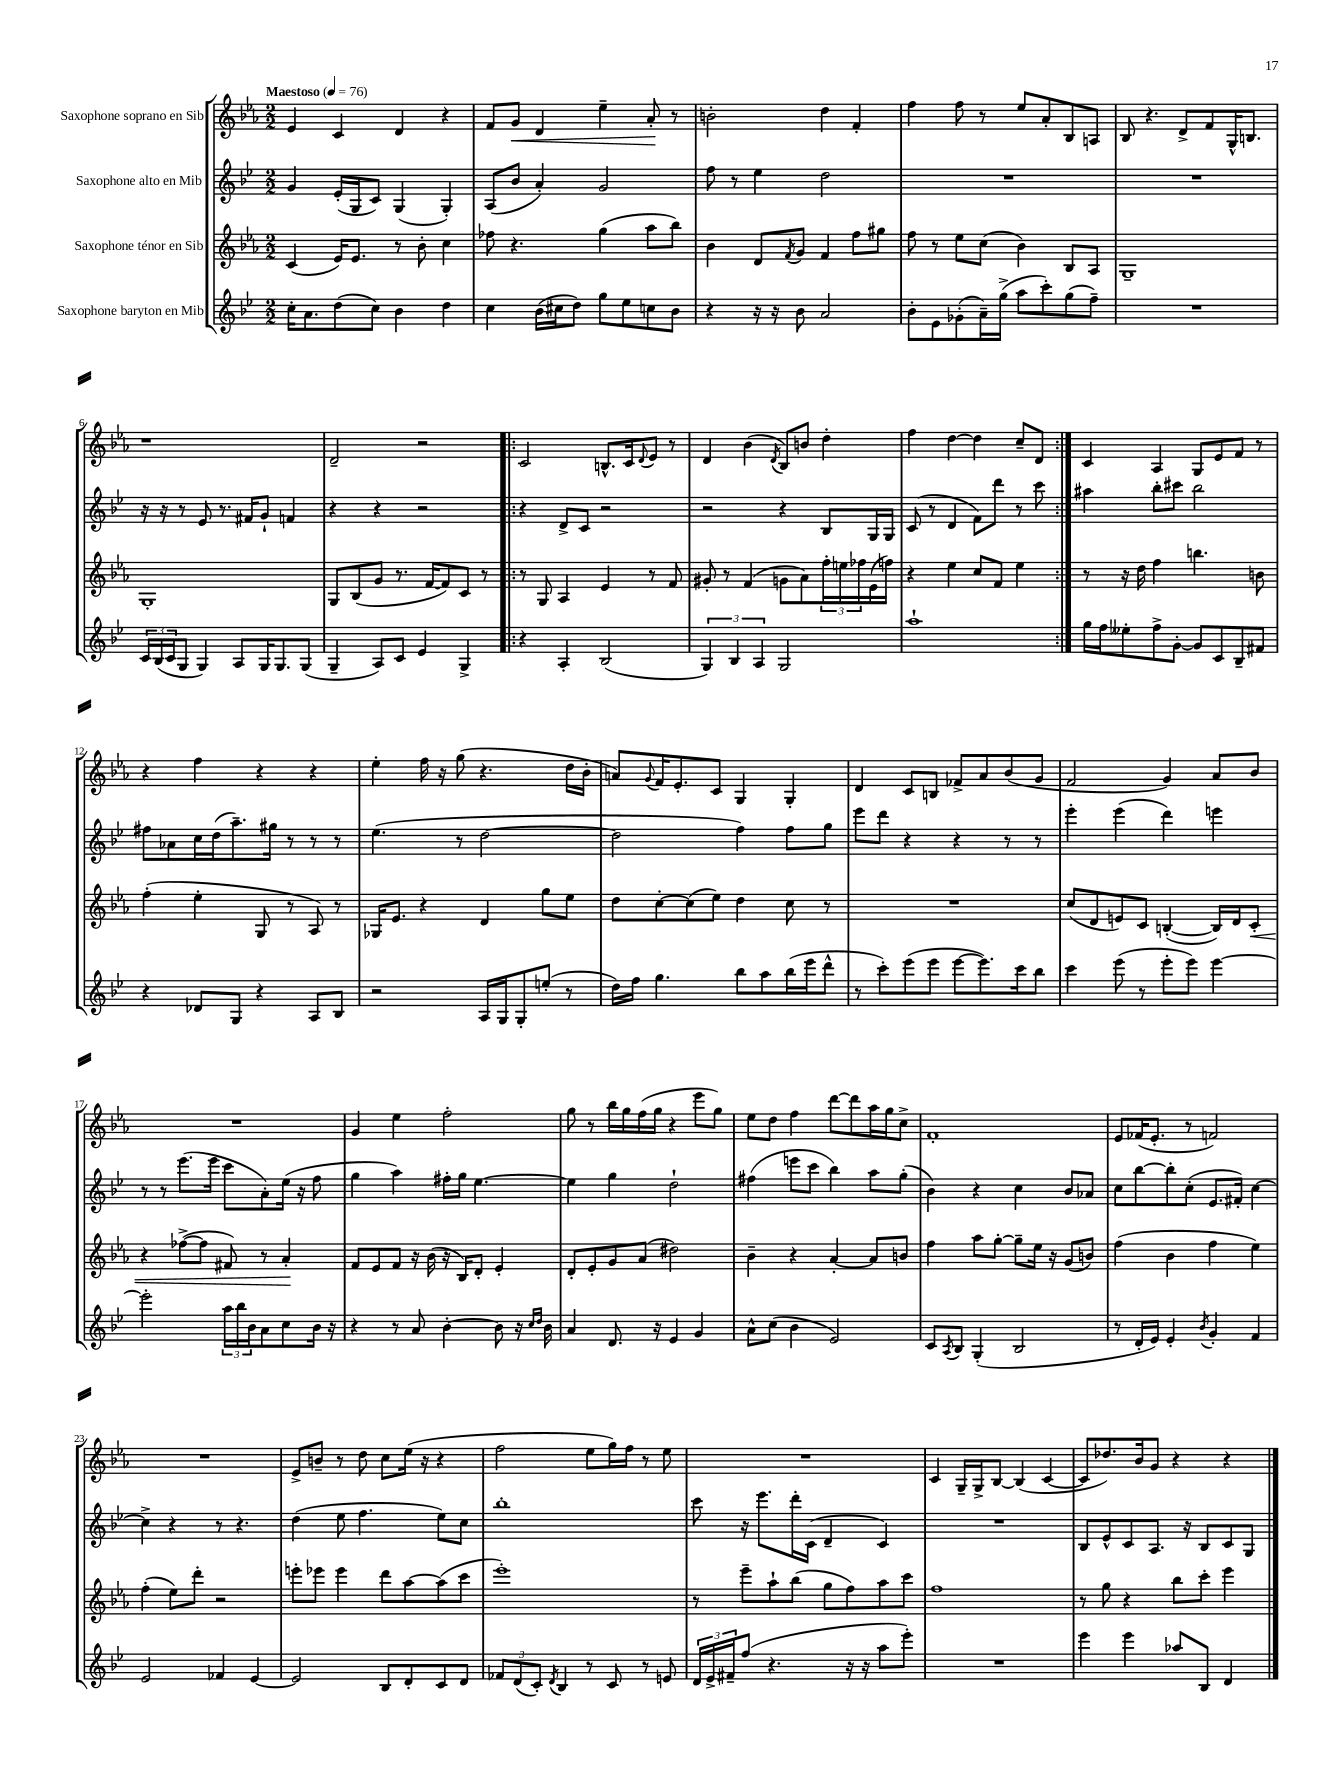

**kern	**kern	**kern	**kern
*staff4	*staff3	*staff2	*staff1
*clefG2	*clefG2	*clefG2	*clefG2
*k[b-e-]	*k[b-e-a-]	*k[b-e-]	*k[b-e-a-]
*M2/2	*M2/2	*M2/2	*M2/2
*MM76	*MM76	*MM76	*MM76
16cc'	(4c	4g	4e-
8.a	.	.	.
(8dd	16e-)	(16e-'	4c
.	8.e-	16G	.
8cc)	.	8c)	.
4b-	8r	(4G	4d
.	8b-'	.	.
4dd	4cc	4G')	4r
=	=	=	=
4cc	8ff-	(8A	8f
.	4.r	8b-	8g
(16b-	.	4a')	4d
16cc#	.	.	.
8dd)	.	.	.
8gg	(4gg	2g	4ee-~
8ee-	.	.	.
8cc	8aa-	.	8a-'
8b-	8bb-)	.	8r
=	=	=	=
4r	4b-	8ff	2b'
.	.	8r	.
16r	8d	4ee-	.
16r	.	.	.
.	8qf	.	.
8b-	8g	.	.
2a	4f	2dd	4dd
.	8ff	.	4f'
.	8gg#	.	.
=	=	=	=
8b-'	8ff	1r	4ff
8e-	8r	.	.
(8g-'	8ee-	.	8ff
16a~)	(8cc	.	8r
(16gg^	.	.	.
8aa	4b-)	.	8ee-
8ccc')	.	.	8a-'
(8gg	8B-	.	8B-
8ff~)	8A-	.	8A
=	=	=	=
1r	1G~	1r	8B-
.	.	.	4.r
.	.	.	8d^
.	.	.	8f
.	.	.	16G^^
.	.	.	8.B
=	=	=	=
24c	1G'	16r	1r
(24B-	.	.	.
.	.	16r	.
24c	.	.	.
8G	.	8r	.
4G)	.	8e-	.
.	.	8.r	.
8A	.	.	.
.	.	16f#	.
16G	.	8g`	.
8.G	.	.	.
.	.	4f	.
(8G	.	.	.
=	=	=	=
4G~	8G	4r	2d~
.	(8B-	.	.
8A)	8g	4r	.
8c	8.r	.	.
4e-	.	2r	2r
.	[16f	.	.
.	8f])	.	.
4G^	8c	.	.
.	8r	.	.
=!|:	=!|:	=!|:	=!|:
4r	8r	4r	2c
.	8G	.	.
4A'	4A-	8d^	.
.	.	8c	.
(2B-	4e-	2r	8.B^^
.	.	.	16c
.	.	.	8qqd
.	8r	.	8e-
.	8f	.	8r
=	=	=	=
6G)	8g#'	2r	4d
.	8r	.	.
6B-	.	.	.
.	(4f	.	(4b-
6A	.	.	.
.	.	.	8qd
2G	8g	4r	8B-)
.	8a-)	.	8b
.	24ff'	8B-	4dd'
.	24ee	.	.
.	24ff-	.	.
.	(16e-	16G	.
.	16ff)	16G	.
=	=	=	=
1aa`	4r	(8c	4ff
.	.	8r	.
.	4ee-	4d	[4dd
.	8cc	8f)	4dd]
.	8f	8ddd	.
.	4ee-	8r	8cc~
.	.	8ccc	8d
=:|!	=:|!	=:|!	=:|!
16gg	8r	4aa#	4c
16ff	.	.	.
8ee--'	16r	.	.
.	16dd	.	.
8ff^	4ff	8bb-'	4A-
[8g'	.	8ccc#	.
8g]	4.bb	2bb-	8G
8c	.	.	8e-
8B-~	.	.	8f
8f#	8b	.	8r
=	=	=	=
4r	(4ff'	8ff#	4r
.	.	8a-	.
8d-	4ee-'	16cc	4ff
.	.	(16dd	.
8G	.	8.aa~)	.
4r	8G	.	4r
.	.	16gg#	.
.	8r	8r	.
8A	8A-)	8r	4r
8B-	8r	8r	.
=	=	=	=
2r	16G-	(4.ee-	4ee-'
.	8.e-	.	.
.	4r	.	16ff
.	.	.	16r
.	.	8r	(8gg
16A	4d	[2dd	4.r
16G	.	.	.
8G'	.	.	.
(8ee'	8gg	.	.
8r	8ee-	.	16dd
.	.	.	16b-'
=	=	=	=
16dd)	8dd	2dd]	8a)
16ff	.	.	.
.	.	.	8qqg
4.gg	[8cc'	.	16f
.	.	.	8.e-'
.	(8cc]	.	.
.	8ee-)	.	8c
8bb-	4dd	4ff)	4G
8aa	.	.	.
(16bb-	8cc	8ff	4G'
16eee-	.	.	.
8ddd^^	8r	8gg	.
=	=	=	=
8r	1r	8eee-	4d
8ccc')	.	8ddd	.
(8eee-	.	4r	8c
8eee-	.	.	8B
[8eee-	.	4r	8f-^
8.eee-])	.	.	8a-
.	.	8r	(8b-
16ccc	.	.	.
8bb-	.	8r	8g
=	=	=	=
4ccc	(8cc	4eee-'	2f
.	8d	.	.
(8eee-	8e)	(4eee-	.
8r	8c	.	.
8eee-'	([4B'	4ddd)	4g)
8eee-)	.	.	.
[4eee-	16B])	4eee	8a-
.	16d	.	.
.	8c'	.	8b-
=	=	=	=
2eee-']	4r	8r	1r
.	.	8r	.
.	([8ff-^	(8.eee-	.
.	8ff-]	.	.
.	.	16eee-	.
24aa	8f#)	8ccc	.
24bb-	.	.	.
24b-	.	.	.
8a	8r	8a')	.
8cc	4a-'	(16ee-	.
.	.	16r	.
16b-	.	8ff	.
16r	.	.	.
=	=	=	=
4r	8f	4gg	4g
.	8e-	.	.
8r	8f	4aa)	4ee-
8a	16r	.	.
.	(16b-	.	.
[4b-'	16r	16ff#'	2ff'
.	16B-)	16gg	.
.	8d'	[4.ee-	.
8b-]	4e-'	.	.
16r	.	.	.
16qqcc	.	.	.
16qqdd	.	.	.
16b-	.	.	.
=	=	=	=
4a	8d'	4ee-]	8gg
.	8e-'	.	8r
8.d	8g	4gg	16bb-
.	.	.	16gg
.	(8a-	.	(16ff
16r	.	.	16gg
4e-	2dd#)	2dd`	4r
4g	.	.	8eee-
.	.	.	8gg)
=	=	=	=
8a^^	4b-~	(4ff#	8ee-
(8cc	.	.	8dd
4b-	4r	8eee	4ff
.	.	8ccc	.
2e-)	[4a-'	4bb-)	[8ddd
.	.	.	8ddd]
.	8a-]	8aa	16aa-
.	.	.	16gg
.	8b	(8gg'	8cc^
=	=	=	=
8c	4ff	4b-)	1f'
8qA	.	.	.
8B-	.	.	.
(4G'	8aa-	4r	.
.	[8gg'	.	.
2B-	8gg~]	4cc	.
.	16ee-	.	.
.	16r	.	.
.	(8g	8b-	.
.	8b)	8a-	.
=	=	=	=
8r	(4ff	8cc	8e-
16d'	.	[8bb-	(16f-
16e-)	.	.	8.e-'
4e-'	4b-	8bb-']	.
.	.	(8cc'	8r
8qb-	.	.	.
4g'	4ff	8.e-	2f)
.	.	16f#')	.
4f	4ee-)	[4cc	.
=	=	=	=
2e-	(4ff'	4cc^]	1r
.	8ee-)	4r	.
.	8ddd'	.	.
4f-	2r	8r	.
.	.	4.r	.
[4e-	.	.	.
=	=	=	=
2e-]	8eee'	(4dd	8e-^
.	8eee-	.	8b~
.	4eee-	8ee-	8r
.	.	4.ff	8dd
8B-	8ddd	.	8cc
8d'	[8aa-	.	(16ee-
.	.	.	16r
8c	(8aa-]	8ee-)	4r
8d	8ccc	8cc	.
=	=	=	=
12f-	1eee-')	1bb-'	2ff
(12d	.	.	.
12c')	.	.	.
8qd	.	.	.
4B-	.	.	.
8r	.	.	8ee-
8c	.	.	16gg)
.	.	.	16ff
8r	.	.	8r
8e	.	.	8ee-
=	=	=	=
24d	8r	8ccc	1r
24e-^	.	.	.
24f#~	.	.	.
(8ff	8eee-~	16r	.
.	.	8.eee-	.
4.r	8aa-`	.	.
.	(8bb-	16ddd'	.
.	.	(16c	.
.	8gg	4d~	.
16r	8ff)	.	.
16r	.	.	.
8aa	8aa-	4c)	.
8eee-')	8ccc	.	.
=	=	=	=
1r	1ff	1r	4c
.	.	.	16G~
.	.	.	16G^
.	.	.	[8B-
.	.	.	(4B-]
.	.	.	[4c
=	=	=	=
4eee-	8r	8B-	8c]
.	8gg	8e-^^	8.dd-)
4eee-	4r	8c	.
.	.	.	16b-
.	.	8.A	8g
8aa-	8bb-	.	4r
.	.	16r	.
8B-	8ccc'	8B-	.
4d	4eee-	8c	4r
.	.	8G	.
==	==	==	==
*-	*-	*-	*-
